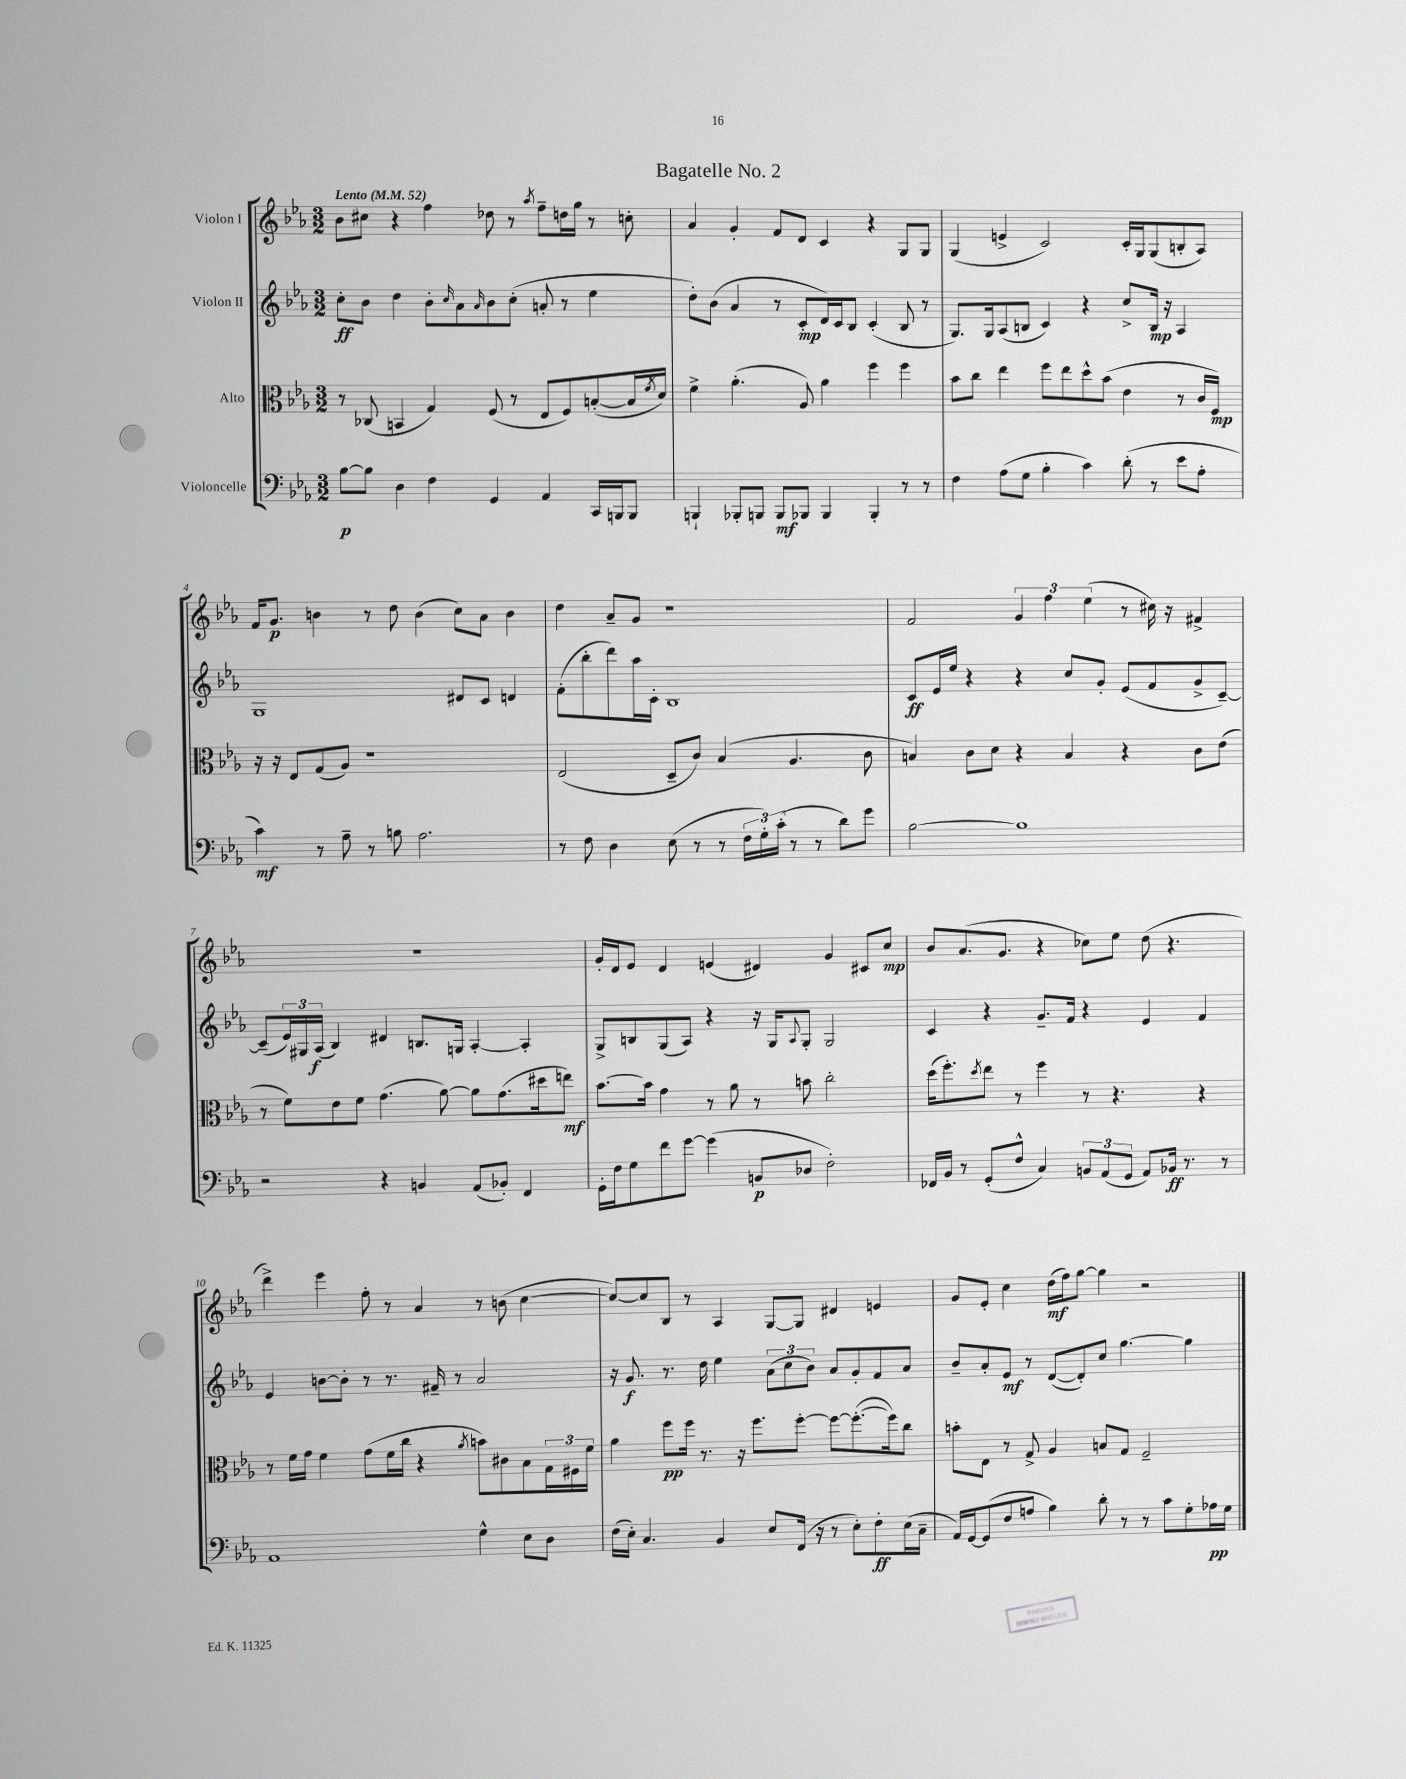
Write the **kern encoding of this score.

**kern	**dynam	**kern	**dynam	**kern	**dynam	**kern	**dynam
*part4	*part4	*part3	*part3	*part2	*part2	*part1	*part1
*staff4	*staff4	*staff3	*staff3	*staff2	*staff2	*staff1	*staff1
*I"Violoncelle	*	*I"Alto	*	*I"Violon II	*	*I"Violon I	*
*clefF4	*	*clefC3	*	*clefG2	*	*clefG2	*
*k[b-e-a-]	*	*k[b-e-a-]	*	*k[b-e-a-]	*	*k[b-e-a-]	*
*M3/2	*	*M3/2	*	*M3/2	*	*M3/2	*
*MM52	*	*MM52	*	*MM52	*	*MM52	*
=1	=1	=1	=1	=1	=1	=1	=1
!	!	!	!	!	!	!LO:TX:a:B:t=Lento	!
[8B-\L	p	8r	.	8cc'\L	ff	8b-\L	.
8B-\J]	.	(8C-X/	.	8b-\J	.	8cc#X\J	.
4D\	.	4BBn/	.	4dd\	.	4r	.
4F\	.	4G/)	.	8b-'\L	.	4ff\	.
.	.	.	.	16qqcc/	.	.	.
.	.	.	.	8a-\	.	.	.
.	.	.	.	16qqa-/	.	.	.
4GG/	.	(8F/	.	8b-\	.	8dd-X\	.
.	.	8r	.	(8cc'\J	.	8r	.
.	.	.	.	.	.	8qaa-/	.
4AA-/	.	8E-/L	.	8an'/	.	8ff~\L	.
.	.	8F/)	.	8r	.	16ddn\L	.
.	.	.	.	.	.	16gg\JJ	.
16CC/LL	.	([8Bn'/	.	4ee-\	.	8r	.
16BBBn/J	.	.	.	.	.	.	.
8BBB/J	.	16B/L]	.	.	.	8ccn'\	.
.	.	8qf/	.	.	.	.	.
.	.	16d/JJ)	.	.	.	.	.
=2	=2	=2	=2	=2	=2	=2	=2
4BBBn`/	.	4f^\	.	8dd'\L)	.	4a-/	.
.	.	.	.	(8b-\J	.	.	.
8BBB-X'/L	.	(4.a-'\	.	4a-/	.	4g'/	.
8BBBn/J	.	.	.	.	.	.	.
8BBB/L	mf	.	.	8r	.	8f/L	.
8BBB-X/J	.	8A-/)	.	8c'/L	mp	8d/J	.
4BBB-/	.	4a-\	.	16d/L)	.	4c/	.
.	.	.	.	16c/J	.	.	.
.	.	.	.	8B-/J	.	.	.
4BBB-'/	.	4ff\	.	(4c'/	.	4r	.
8r	.	4ff\	.	8B-/	.	8G/L	.
8r	.	.	.	8r	.	8G/J	.
=3	=3	=3	=3	=3	=3	=3	=3
4F\	.	8b-\L	.	8.G/L)	.	(4G/	.
.	.	8cc\J	.	.	.	.	.
.	.	.	.	16G/k	.	.	.
(8A-\L	.	4ee-\	.	(8A-/	.	4en^/	.
8G\J	.	.	.	8Bn/J	.	.	.
4B-'\	.	8ff\L	.	4c/)	.	2c/)	.
.	.	8ee-\	.	.	.	.	.
4c\)	.	8dd^^\	.	4r	.	.	.
.	.	(8b-\J	.	.	.	.	.
(8d'\	.	4e-\	.	8cc^/L	.	16c'/LL	.
.	.	.	.	.	.	16G/J	.
8r	.	.	.	16B/Jk	mp	(8G/	.
.	.	.	.	16r	.	.	.
8e-\L	.	8r	.	4A-/	.	8Bn'/	.
8A-'\J	.	16c/LL	.	.	.	8A-/J)	.
.	.	16F/JJ)	mp	.	.	.	.
!!LO:LB:g=z
=4	=4	=4	=4	=4	=4	=4	=4
4c\)	mf	16r	.	1G	.	16f/KL	.
.	.	16r	.	.	.	8.g/J	p
.	.	8E-/L	.	.	.	.	.
8r	.	(8G/	.	.	.	4bn\	.
8A-~\	.	8A-/J)	.	.	.	.	.
8r	.	1r	.	.	.	8r	.
8Bn\	.	.	.	.	.	8dd\	.
2.A-\	.	.	.	.	.	(4b\	.
.	.	.	.	8d#X/L	.	8cc\L)	.
.	.	.	.	8c/J	.	8a-\J	.
.	.	.	.	4dn/	.	4b\	.
=5	=5	=5	=5	=5	=5	=5	=5
8r	.	(2E-/	.	(8f'\L	.	4dd\	.
8F\	.	.	.	8bb-'\	.	.	.
4D\	.	.	.	8ddd\)	.	8a-~/L	.
.	.	.	.	16aa-\L	.	8g/J	.
.	.	.	.	16c'\JJ	.	.	.
(8E-\	.	8D~/L	.	1B-	.	1r	.
8r	.	8c/J)	.	.	.	.	.
8r	.	(4B-/	.	.	.	.	.
24F\LL	.	.	.	.	.	.	.
24G'\)	.	.	.	.	.	.	.
(24c'\JJ	.	.	.	.	.	.	.
8r	.	4.A-/	.	.	.	.	.
8r	.	.	.	.	.	.	.
8d\L)	.	.	.	.	.	.	.
8g\J	.	8c\	.	.	.	.	.
=6	=6	=6	=6	=6	=6	=6	=6
[2B-\	.	4Bn/)	.	8c/L	ff	2f/	.
.	.	.	.	16e-/L	.	.	.
.	.	.	.	16ee-/JJ	.	.	.
.	.	8c\L	.	4r	.	.	.
.	.	8d\J	.	.	.	.	.
1B-]	.	4r	.	4r	.	6g/	.
.	.	.	.	.	.	6ff\	.
.	.	4B/	.	8cc/L	.	.	.
.	.	.	.	.	.	(6ee-\	.
.	.	.	.	8g'/J	.	.	.
.	.	4r	.	(8e-/L	.	8r	.
.	.	.	.	8f/	.	16cc#X\)	.
.	.	.	.	.	.	16r	.
.	.	8c\L	.	8g^/	.	4f#X^/	.
.	.	(8e-\J	.	[8c~/J)	.	.	.
!!LO:LB:g=z
=7	=7	=7	=7	=7	=7	=7	=7
2r	.	8r	.	(8c~/L]	.	1.r	.
.	.	8f\L)	.	24e-/L)	.	.	.
.	.	.	.	24G#X/	.	.	.
.	.	.	.	(24A-/JJ	f	.	.
.	.	8e-\	.	4B-/)	.	.	.
.	.	8f\J	.	.	.	.	.
4r	.	(4.g\	.	4d#X/	.	.	.
4BBn/	.	.	.	8.Bn/L	.	.	.
.	.	[8a-\)	.	.	.	.	.
.	.	.	.	16Gn/Jk	.	.	.
(8AA-/L	.	8a-\L]	.	[4A-'/	.	.	.
8BB-X'/J)	.	(8.g\	.	.	.	.	.
4FF/	.	.	.	4A-'/]	.	.	.
.	.	16dd#X\k	.	.	.	.	.
.	.	8een\J)	mf	.	.	.	.
=8	=8	=8	=8	=8	=8	=8	=8
16GG'\LL	.	[8.b-\L	.	8G^/L	.	16g'/LL	.
16F\J	.	.	.	.	.	16d/J	.
8G\	.	.	.	8Bn/	.	8e-/J	.
.	.	16b-\Jk]	.	.	.	.	.
8f\	.	4g\	.	(8G/	.	4d/	.
[8g\J	.	.	.	8A-/J)	.	.	.
(4g\]	.	8r	.	4r	.	(4en/	.
.	.	8a-\	.	.	.	.	.
8BBn/L	p	8r	.	16r	.	4d#X/)	.
.	.	.	.	16G/KL	.	.	.
.	.	.	.	8qqA-/	.	.	.
8D-X/J	.	8bn\	.	8G'/J	.	.	.
2F'\)	.	2cc'\	.	2G/	.	4g/	.
.	.	.	.	.	.	8c#X/L	.
.	.	.	.	.	.	8cc/J	mp
=9	=9	=9	=9	=9	=9	=9	=9
16FF-X/LL	.	(16dd\KL	.	4c/	.	8b-/L	.
16BB-/JJ	.	8.ff'\)	.	.	.	.	.
8r	.	.	.	.	.	(8.a-/	.
.	.	8qdd/	.	.	.	.	.
(8GG'/L	.	8ee-\J	.	4r	.	.	.
.	.	.	.	.	.	8.g/J	.
8F^^/J	.	8r	.	.	.	.	.
4C/)	.	4ff\	.	8.g~/L	.	4r	.
.	.	.	.	16f/Jk	.	.	.
12BBn/L	.	8r	.	4r	.	8cc-X\L)	.
(12AA-/	.	.	.	.	.	.	.
.	.	4.r	.	.	.	8ee-\J	.
12GG/J	.	.	.	.	.	.	.
8AA-/L)	.	.	.	4e-/	.	(8dd\	.
16BB-X/Jk	ff	.	.	.	.	4.r	.
8.r	.	.	.	.	.	.	.
.	.	4r	.	4f/	.	.	.
8r	.	.	.	.	.	.	.
!!LO:LB:g=z
=10	=10	=10	=10	=10	=10	=10	=10
1AA-	.	8r	.	4e-/	.	4ddd^\)	.
.	.	16f\LL	.	.	.	.	.
.	.	16g\JJ	.	.	.	.	.
.	.	4f\	.	[8bn\L	.	4eee-\	.
.	.	.	.	8b'\J]	.	.	.
.	.	(8g\L	.	8r	.	8ff'\	.
.	.	16f\L	.	8.r	.	8r	.
.	.	16cc\JJ	.	.	.	.	.
.	.	4r	.	.	.	4a-/	.
.	.	.	.	16f#X~/	.	.	.
.	.	.	.	8r	.	.	.
.	.	8qa-/	.	.	.	.	.
4G^^\	.	8bn\L)	.	2a-/	.	8r	.
.	.	8c#X\	.	.	.	(8bn\	.
8E-\L	.	8B-\	.	.	.	[4cc\	.
8D\J	.	24G\L	.	.	.	.	.
.	.	24F#X\	.	.	.	.	.
.	.	24f\JJ	.	.	.	.	.
=11	=11	=11	=11	=11	=11	=11	=11
(16F\LL	.	4a-\	.	16r	.	8cc/L_)	.
16E-'\JJ)	.	.	.	8.g/	f	.	.
4.C/	.	.	.	.	.	8cc/]	.
.	.	8ff\L	pp	8.r	.	8B-/J	.
.	.	16ff\Jk	.	.	.	8r	.
.	.	8.r	.	16dd\	.	.	.
4BB-/	.	.	.	4ee-\	.	4A-/	.
.	.	16r	.	.	.	.	.
.	.	8.ff\L	.	.	.	.	.
8E-/L	.	.	.	(12a-\L	.	[8G/L	.
.	.	.	.	12cc\	.	.	.
(16FF/Jk	.	[8ff'\J	.	.	.	8G/J]	.
.	.	.	.	12b-\J)	.	.	.
16r	.	.	.	.	.	.	.
8r	.	8ff\L_	.	8a-/L	.	4d#X/	.
8E-'\L)	.	(8.ff'\_	.	8g'/	.	.	.
8F'\	ff	.	.	8f/	.	4en/	.
.	.	16ff\k])	.	.	.	.	.
(16E-\L	.	8cc\J	.	8a-/J	.	.	.
16C~\JJ	.	.	.	.	.	.	.
=12	=12	=12	=12	=12	=12	=12	=12
16AA-/LL)	.	8bn'\L	.	8b-~/L	.	8g/L	.
[16GG/J	.	.	.	.	.	.	.
(8GG/]	.	8E-\J	.	8a-'/	.	8e-'/J	.
8F/	.	8r	.	8e-/J	mf	4cc\	.
8An/J	.	8G^/	.	8r	.	.	.
4B-\)	.	4A-/	.	([8d/L	.	(16dd\LL	mf
.	.	.	.	.	.	16ff\J)	.
.	.	.	.	8d'/])	.	[8gg\J	.
8d'\	.	8Bn/L	.	8cc/J	.	4gg\]	.
8r	.	8G/J	.	[4.gg\	.	.	.
8r	.	2F~/	.	.	.	2r	.
8c\L	.	.	.	.	.	.	.
8G'\	.	.	.	4gg\]	.	.	.
16A-X\L	pp	.	.	.	.	.	.
16G\JJ	.	.	.	.	.	.	.
==	==	==	==	==	==	==	==
*-	*-	*-	*-	*-	*-	*-	*-
